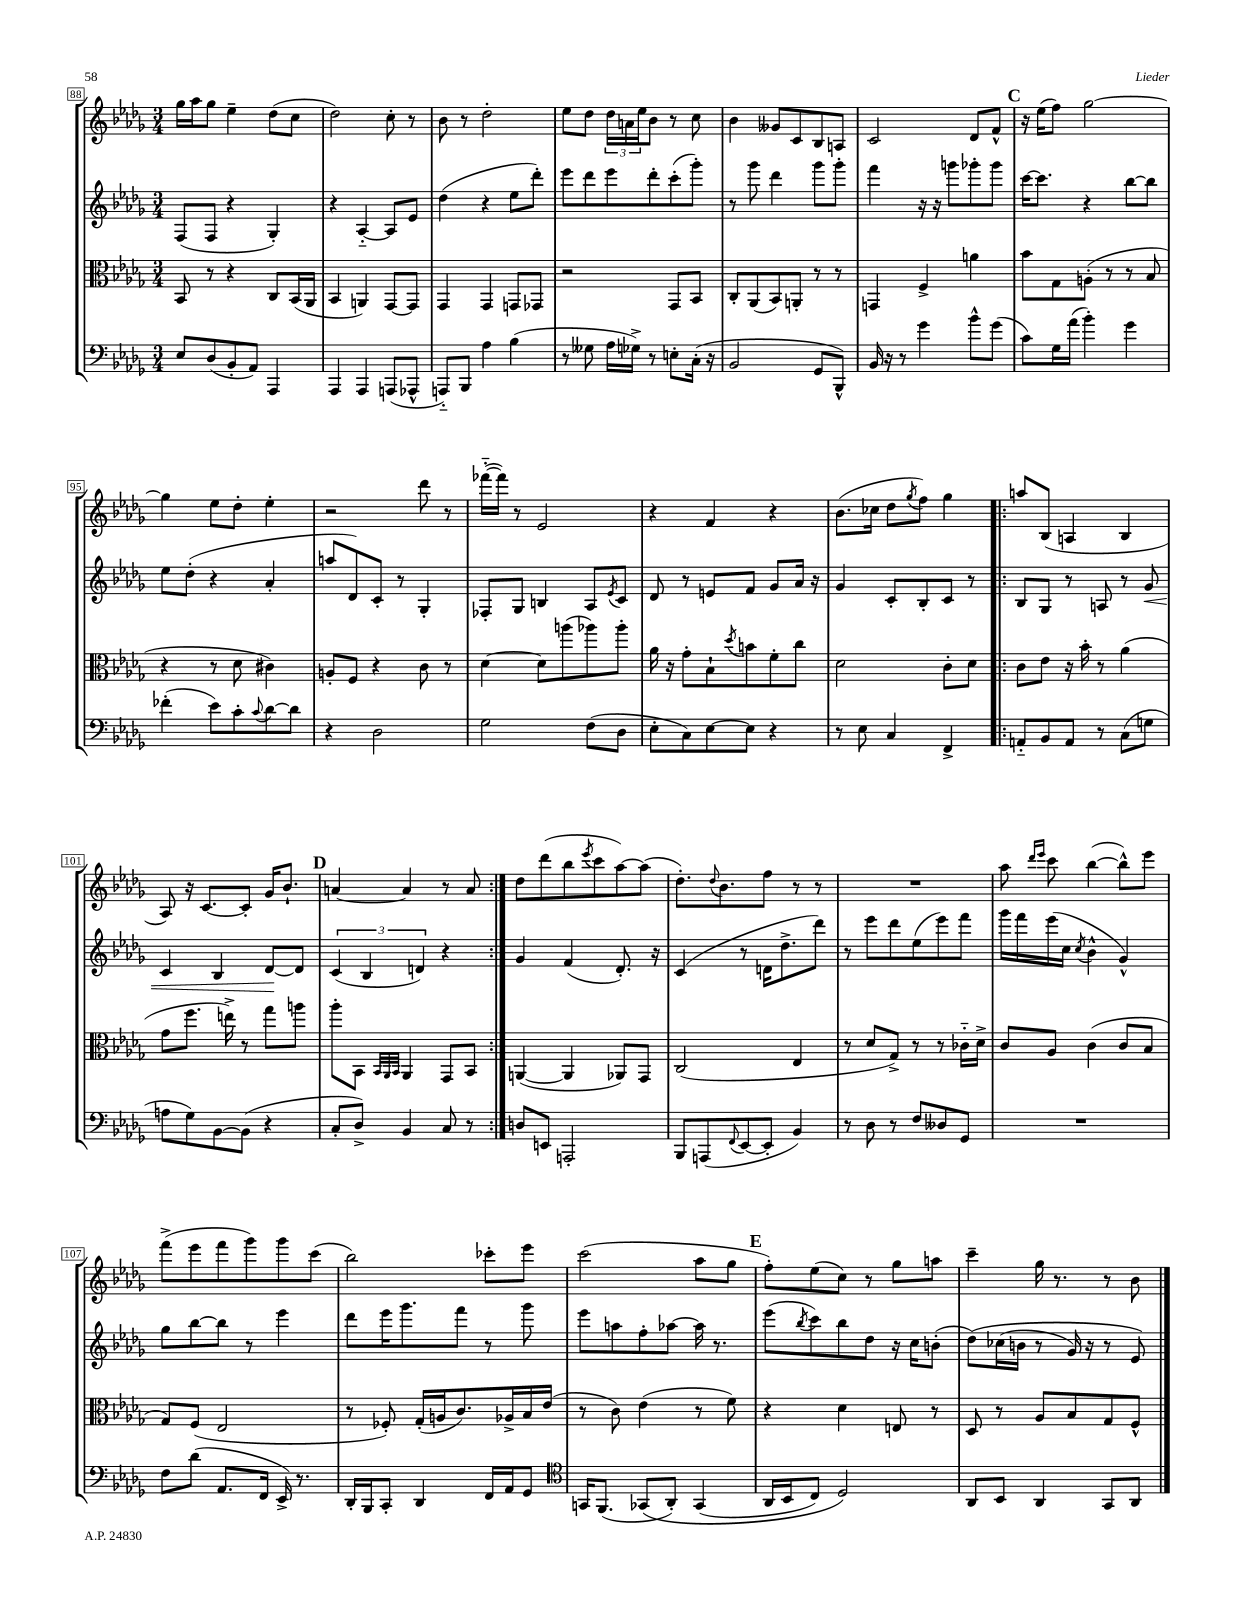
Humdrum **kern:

**kern	**kern	**kern	**kern
*staff4	*staff3	*staff2	*staff1
*clefF4	*clefC3	*clefG2	*clefG2
*k[b-e-a-d-g-]	*k[b-e-a-d-g-]	*k[b-e-a-d-g-]	*k[b-e-a-d-g-]
*M3/4	*M3/4	*M3/4	*M3/4
8E-	8BB-	(8F	16gg-
.	.	.	16aa-
(8D-	8r	8F	8gg-
8BB-'	4r	4r	4ee-~
8AA-)	.	.	.
4AAA-	8C	4G-')	(8dd-
.	(16BB-	.	8cc
.	16AA-	.	.
=	=	=	=
4AAA-	4BB-	4r	2dd-)
4AAA-	4AA)	[4A-'~	.
(8AAA	[8GG-	8A-]	8cc'
8AAA-^^	8GG-]	8e-	8r
=	=	=	=
8AAA'~)	4GG-	(4dd-	8b-
8BBB-	.	.	8r
4A-	4GG-	4r	2dd-'
(4B-	8GG	8ee-	.
.	8GG-	8ddd-')	.
=	=	=	=
8r	2r	8eee-	8ee-
8G--	.	8ddd-	8dd-
16A-	.	8eee-	24dd-
.	.	.	24a
16G-^)	.	.	.
.	.	.	24ee-
8r	.	8ddd-'	8b-
8E'	8GG-	(8ccc'	8r
(16C'	8BB-	8ggg-')	8cc
16r	.	.	.
=	=	=	=
2BB-	8C'	8r	4b-
.	(8AA-	8ggg-	.
.	8BB-)	4ddd-	8g--
.	8AA'	.	8c
8GG-	8r	8ggg-	8B-
8BBB-^^)	8r	8ggg-'	8A
=	=	=	=
16BB-	4GG	4fff	2c
16r	.	.	.
8r	.	.	.
4g-	4F^	16r	.
.	.	16r	.
.	.	8ggg	.
8b-^^	4a	8ggg-'	8d-
(8g-	.	8ggg-	8f^^
=	=	=	=
8c)	8b-	[16ccc	16r
.	.	8.ccc]	(16ee-
16G-	8G-	.	8ff)
(16a-	.	.	.
4b-')	(8A'	4r	[2gg-
.	8r	.	.
4g-	8r	[8bb-	.
.	8B-	8bb-]	.
=	=	=	=
(4f-'	4r	8ee-	4gg-]
.	.	(8dd-'	.
8e-)	8r	4r	8ee-
8c'	8d-	.	8dd-'
8qqc	.	.	.
[8d-	4c#)	4a-'	4ee-'
8d-]	.	.	.
=	=	=	=
4r	8A'	8aa	2r
.	8F	8d-)	.
2D-	4r	8c'	.
.	.	8r	.
.	8c	4G-'	8ddd-
.	8r	.	8r
=	=	=	=
2G-	[4d-	8F-'	([16fff-'~
.	.	.	16fff-])
.	.	8G-	8r
.	8d-]	4B	2e-
.	(8aa	.	.
(8F	8aa-)	8A-	.
.	.	8qe-	.
8D-	8aa-'	8c	.
=	=	=	=
8E-'	16a-	8d-	4r
.	16r	.	.
8C)	8g-'	8r	.
[8E-	8B-`	8e	4f
.	8qdd-	.	.
8E-]	8b	8f	.
4r	8f'	8g-	4r
.	8cc	16a-	.
.	.	16r	.
=	=	=	=
8r	2d-	4g-	(8.b-
8E-	.	.	.
.	.	.	16cc-
4C	.	8c'	8dd-
.	.	.	8qgg-
.	.	8B-'	8ff)
4FF^	8c'	8c	4gg-
.	8d-	8r	.
=!|:	=!|:	=!|:	=!|:
8AA'~	8c	8B-	8aa
8BB-	8e-	8G-	(8B-
8AA	16r	8r	4A
.	16b-'	.	.
8r	8r	8A	.
(8C	(4a-	8r	4B-
8G	.	8g-	.
=	=	=	=
8A	8g-	4c	8A-)
8G-)	8.ff	.	16r
.	.	.	[8.c
[8BB-	.	4B-	.
.	16ee^)	.	.
(8BB-]	8r	.	8c']
4r	8gg-	[8d-	16g-
.	.	.	8.b-`
.	8aa	8d-]	.
=	=	=	=
8C'	8aa-'	(6c	[4a
8D-^)	8BB-	.	.
.	.	6B-	.
.	32qqBB-	.	.
.	32qqAA-	.	.
.	32qqBB-	.	.
4BB-	4AA-	.	4a]
.	.	6d)	.
8C	8GG-	4r	8r
8r	8BB-	.	8a
=:|!	=:|!	=:|!	=:|!
8D	([4AA	4g-	8dd-
8EE	.	.	(8ddd-
2AAA'	4AA]	(4f	8bb-
.	.	.	8qeee-
.	.	.	8ccc
.	8AA-)	8.d-')	[8aa-)
.	8GG-	.	(8aa-]
.	.	16r	.
=	=	=	=
8BBB-	(2C	(4c	8.dd-')
(8AAA	.	.	.
.	.	.	8qqdd-
.	.	.	8.b-
8qqFF	.	.	.
[8EE-	.	8r	.
8EE-']	.	16d	8ff
.	.	8.dd-^	.
4BB-)	4E-	.	8r
.	.	8ddd-)	8r
=	=	=	=
8r	8r	8r	2.r
8D-	8d-	8eee-	.
8r	8G-^)	8ddd-	.
8F	8r	(8ee-	.
8D--	8r	8eee-)	.
8GG-	16c-'~	8fff	.
.	16d-^	.	.
=	=	=	=
2.r	8c	16ggg-	8aa-
.	.	16fff	.
.	.	.	16qqddd-
.	.	.	16qqeee-
.	8A-	(16eee-	8ccc
.	.	16cc	.
.	.	8qcc	.
.	(4c	4b-^^	([4bb-
.	8c	4g-^^)	8bb-^^])
.	8B-	.	8eee-
=	=	=	=
8F	8G-)	8gg-	(8fff^
(8d-	(8F	[8bb-	8eee-
8.AA-	2E-	8bb-]	8fff
.	.	8r	8ggg-)
16FF	.	.	.
16EE-^)	.	4eee-	8ggg-
8.r	.	.	.
.	.	.	(8ccc
=	=	=	=
16DD-'	8r	8ddd-	2bb-)
16BBB-	.	.	.
8CC'	8F-')	16eee-	.
.	.	8.ggg-	.
4DD-	(16G-'	.	.
.	16A	.	.
.	8.c)	8fff	.
16FF	.	8r	8ccc-'
16AA-	16A-^	.	.
8GG-	16B-	8ggg-	8eee-
.	(16e-	.	.
=	=	=	=
*clefC4	*	*	*
16GG	8r	8eee-	(2ccc
(8.FF	.	.	.
.	8c)	8aa	.
&(8GG-	(4e-	8ff'	.
8AA-')	.	[8aa-	.
(4GG-	8r	16aa-]	8aa-
.	.	8.r	.
.	8f)	.	8gg-
=	=	=	=
16AA-	4r	(8eee-	8ff')
16BB-	.	.	.
.	.	8qbb-	.
8C)	.	8ccc)	(8ee-
2D-&)	4d-	8bb-	8cc)
.	.	8dd-	8r
.	8E	16r	8gg-
.	.	16cc	.
.	8r	(8b'	8aa
=	=	=	=
8AA-	8D-	&(8dd-)	4ccc~
8BB-	8r	(16cc-	.
.	.	16b	.
4AA-	8A-	8r	16gg-
.	.	.	8.r
.	8B-	16g-)	.
.	.	16r	.
8GG-	8G-	8r	8r
8AA-	8F^^	8e-&)	8b-
==	==	==	==
*-	*-	*-	*-
